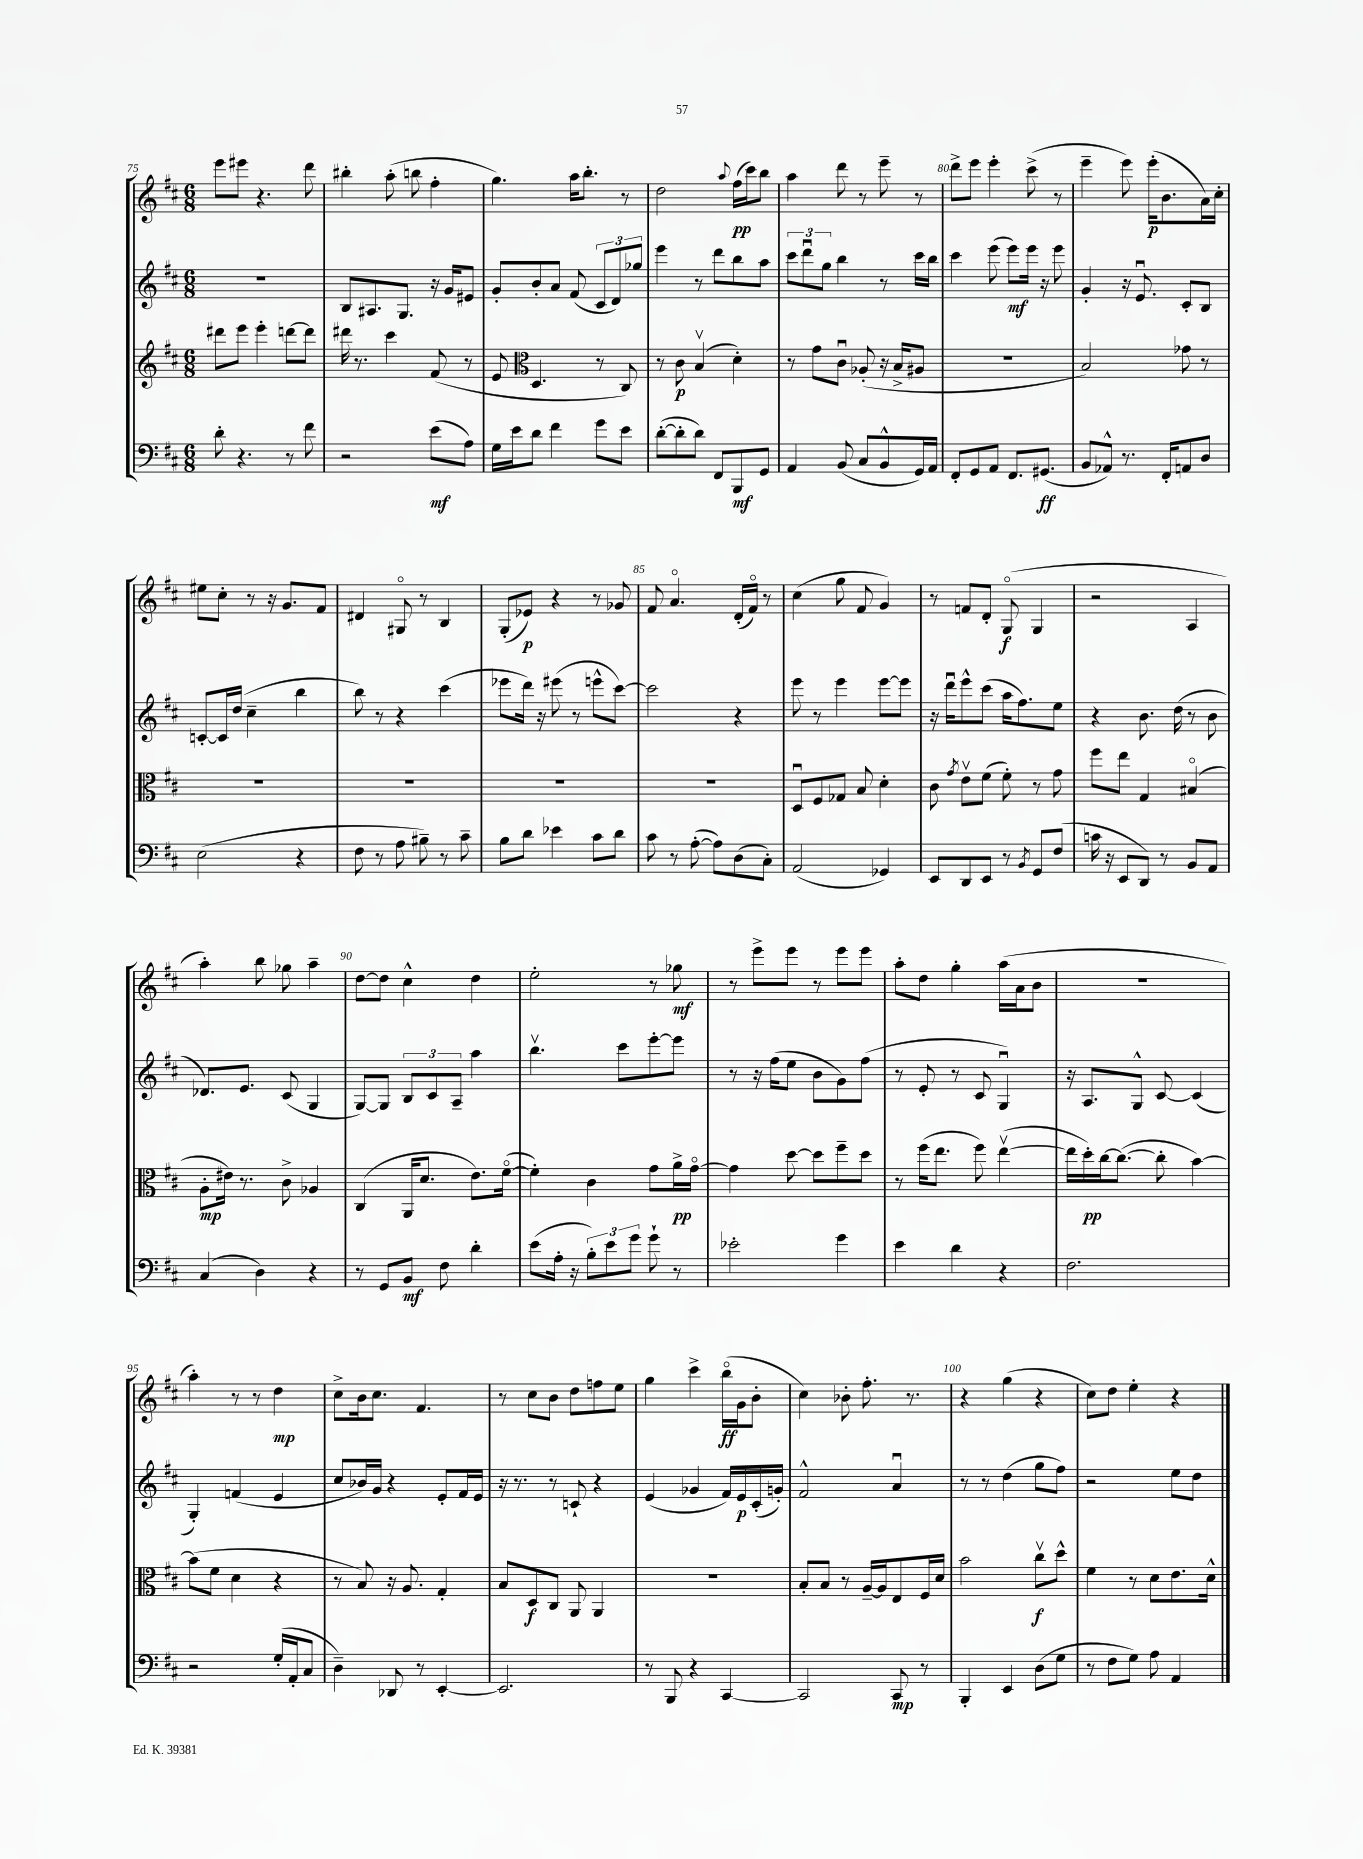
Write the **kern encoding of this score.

**kern	**dynam	**kern	**dynam	**kern	**dynam	**kern	**dynam
*part4	*part4	*part3	*part3	*part2	*part2	*part1	*part1
*staff4	*staff4	*staff3	*staff3	*staff2	*staff2	*staff1	*staff1
*clefF4	*	*clefG2	*	*clefG2	*	*clefG2	*
*k[f#c#]	*	*k[f#c#]	*	*k[f#c#]	*	*k[f#c#]	*
*M6/8	*	*M6/8	*	*M6/8	*	*M6/8	*
=75	=75	=75	=75	=75	=75	=75	=75
8d'\	.	8ddd#X\L	.	2.r	.	8eee\L	.
4.r	.	8eee\J	.	.	.	8eee#X\J	.
.	.	4eee'\	.	.	.	4.r	.
8r	.	[8dddn\L	.	.	.	.	.
8f#\	.	8ddd\J]	.	.	.	8ddd\	.
=76	=76	=76	=76	=76	=76	=76	=76
2r	.	16ddd#X\	.	8B/L	.	4bb#X'\	.
.	.	8.r	.	.	.	.	.
.	.	.	.	8.A#X/	.	.	.
.	.	4ccc#\	.	.	.	(8aa'\	.
.	.	.	.	8.G/J	.	.	.
.	.	.	.	.	.	8bbn\	.
(8e\L	mf	(8f#/	.	16r	.	4ff#'\	.
.	.	.	.	16g/KL	.	.	.
8A\J)	.	8r	.	8e#X/J	.	.	.
=77	=77	=77	=77	=77	=77	=77	=77
16G\LL	.	8e/	.	8g'/L	.	4.gg\)	.
16e\J	.	.	.	.	.	.	.
*	*	*clefC3	*	*	*	*	*
8d\J	.	4.D/	.	8b'/	.	.	.
4f#\	.	.	.	8a/J	.	.	.
.	.	.	.	(8f#/	.	16aa\KL	.
.	.	.	.	.	.	8.bb'\J	.
8g\L	.	8r	.	12c#/L	.	.	.
.	.	.	.	12d/)	.	.	.
8e\J	.	8C#/)	.	.	.	8r	.
.	.	.	.	12gg-X/J	.	.	.
=78	=78	=78	=78	=78	=78	=78	=78
([8d'\L	.	8r	.	4eee\	.	2dd\	.
8d'\]	.	8c#\	p	.	.	.	.
8d\J)	.	(4Bv/	.	8r	.	.	.
8FF#/L	.	.	.	8ddd\L	.	.	.
.	.	.	.	.	.	8qqaa/	.
8BBB/	mf	4d'\)	.	8bb\	.	(16ff#\LL	pp
.	.	.	.	.	.	16ccc#\J)	.
8GG/J	.	.	.	8aa\J	.	8bb\J	.
=79	=79	=79	=79	=79	=79	=79	=79
4AA/	.	8r	.	12ccc#\L	.	4aa\	.
.	.	.	.	12dddu\	.	.	.
.	.	8g\L	.	.	.	.	.
.	.	.	.	12gg\J	.	.	.
(8BB/	.	8c#u\J	.	4bb\	.	8ddd\	.
8C#/L	.	(8A-X'/	.	.	.	8r	.
8BB^^/	.	16r	.	8r	.	8eee~\	.
.	.	16B^/KL	.	.	.	.	.
16GG/L)	.	8A#X/J	.	16ccc#\LL	.	8r	.
16AA/JJ	.	.	.	16bb\JJ	.	.	.
=80	=80	=80	=80	=80	=80	=80	=80
8FF#'/L	.	2.r	.	4ccc#\	.	8ddd^\L	.
8GG/	.	.	.	.	.	8eee\J	.
8AA/J	.	.	.	(8eee\	.	4eee'\	.
8.FF#/L	.	.	.	8eee\L)	mf	.	.
.	.	.	.	16eee\Jk	.	(8ccc#^\	.
(8.GG#X/J	ff	.	.	16r	.	.	.
.	.	.	.	8eee\	.	8r	.
=81	=81	=81	=81	=81	=81	=81	=81
8BB/L	.	2B/)	.	4g'/	.	4eee~\	.
8AA-X^^/J)	.	.	.	.	.	.	.
8.r	.	.	.	16r	.	8eee\)	.
.	.	.	.	8.eu/	.	.	.
.	.	.	.	.	.	(16eee'\KL	p
16FF#'/KL	.	.	.	.	.	8.b\	.
8AAn/	.	8g-X\	.	8c#'/L	.	.	.
8D/J	.	8r	.	8B/J	.	16a\L)	.
.	.	.	.	.	.	16cc#'\JJ	.
!!LO:LB:g=z
=82	=82	=82	=82	=82	=82	=82	=82
(2E\	.	2.r	.	[8cn'/L	.	8ee#X\L	.
.	.	.	.	16c/L]	.	8cc#'\J	.
.	.	.	.	(16dd/JJ	.	.	.
.	.	.	.	4cc#~\	.	8r	.
.	.	.	.	.	.	16r	.
.	.	.	.	.	.	8.g/L	.
4r	.	.	.	4bb\	.	.	.
.	.	.	.	.	.	8f#/J	.
=83	=83	=83	=83	=83	=83	=83	=83
8F#\	.	2.r	.	8bb\)	.	4d#X/	.
8r	.	.	.	8r	.	.	.
8A\	.	.	.	4r	.	8G#X/	.
8B#X~\)	.	.	.	.	.	8r	.
8r	.	.	.	(4ccc#\	.	4B/	.
8c#~\	.	.	.	.	.	.	.
=84	=84	=84	=84	=84	=84	=84	=84
8B\L	.	2.r	.	8eee-X\L	.	(8G'/L	.
8d\J	.	.	.	16ddd\Jk)	.	8e-X/J)	p
.	.	.	.	16r	.	.	.
4e-X\	.	.	.	(8eee#X\	.	4r	.
.	.	.	.	8r	.	.	.
8c#\L	.	.	.	8eeen^^\L	.	8r	.
8d\J	.	.	.	[8ccc#\J)	.	8g-X/	.
=85	=85	=85	=85	=85	=85	=85	=85
8c#\	.	2.r	.	2ccc#\]	.	8f#/	.
8r	.	.	.	.	.	4.a/	.
([8A'\	.	.	.	.	.	.	.
8A\L])	.	.	.	.	.	.	.
(8D\	.	.	.	4r	.	(16d'/LL	.
.	.	.	.	.	.	16f#/JJ)	.
8C#'\J)	.	.	.	.	.	8r	.
=86	=86	=86	=86	=86	=86	=86	=86
(2AA/	.	8Du/L	.	8eee\	.	(4cc#\	.
.	.	8F#/	.	8r	.	.	.
.	.	8G-X/J	.	4eee\	.	8gg\	.
.	.	8B/	.	.	.	8f#/	.
4GG-X/)	.	4d'\	.	[8eee\L	.	4g/)	.
.	.	.	.	8eee\J]	.	.	.
=87	=87	=87	=87	=87	=87	=87	=87
8EE/L	.	8c#\	.	16r	.	8r	.
.	.	.	.	16dddu\KL	.	.	.
.	.	8qg/	.	.	.	.	.
8DD/	.	8ev\L	.	8eee^^\	.	8fn/L	.
8EE/J	.	(8f#\J	.	(8ccc#\J	.	8d'/J	.
8r	.	8f#'\)	.	16aa\KL	.	(8G/	f
.	.	.	.	8.ff#\)	.	.	.
8qBB/	.	.	.	.	.	.	.
8GG/L	.	8r	.	.	.	4G/	.
(8F#/J	.	8g\	.	8ee\J	.	.	.
=88	=88	=88	=88	=88	=88	=88	=88
16cn\	.	8ff#\L	.	4r	.	2r	.
16r	.	.	.	.	.	.	.
8EE/L	.	8ee\J	.	.	.	.	.
8DD/J)	.	4G/	.	8.b\	.	.	.
8r	.	.	.	.	.	.	.
.	.	.	.	(16dd\	.	.	.
8BB/L	.	(4B#X/	.	8r	.	4A/	.
8AA/J	.	.	.	8b\	.	.	.
!!LO:LB:g=z
=89	=89	=89	=89	=89	=89	=89	=89
(4C#/	.	8A'\L	mp	8.d-X/L)	.	4aa'\)	.
.	.	16e#X\Jk)	.	.	.	.	.
.	.	8.r	.	8.e/J	.	.	.
4D\)	.	.	.	.	.	8bb\	.
.	.	8c#^\	.	(8c#/	.	8gg-X\	.
4r	.	4A-X/	.	4G/	.	4aa~\	.
=90	=90	=90	=90	=90	=90	=90	=90
8r	.	(4C#/	.	[8G/L)	.	[8dd\L	.
8GG/L	.	.	.	8G/J]	.	8dd\J]	.
8BB/J	mf	16AA/KL	.	12B/L	.	4cc#^^\	.
.	.	8.d/J	.	.	.	.	.
.	.	.	.	12c#/	.	.	.
8F#\	.	.	.	.	.	.	.
.	.	.	.	12A~/J	.	.	.
4d'\	.	8.e\L)	.	4aa\	.	4dd\	.
.	.	([16f#\Jk	.	.	.	.	.
=91	=91	=91	=91	=91	=91	=91	=91
(8e\L	.	4f#'\])	.	4.bbv\	.	2ee'\	.
16A'\Jk	.	.	.	.	.	.	.
16r	.	.	.	.	.	.	.
12B'\L)	.	4c#\	.	.	.	.	.
12e\	.	.	.	.	.	.	.
.	.	.	.	8ccc#\L	.	.	.
12g\J	.	.	.	.	.	.	.
8g`\	.	8g\L	.	[8eee'\	.	8r	.
8r	.	16a^\L	pp	8eee\J]	.	8gg-X\	mf
.	.	[16g\JJ	.	.	.	.	.
=92	=92	=92	=92	=92	=92	=92	=92
2e-X'\	.	4g\]	.	8r	.	8r	.
.	.	.	.	16r	.	8eee^\L	.
.	.	.	.	(16ff#\KL	.	.	.
.	.	[8dd\	.	8ee\J	.	8eee\J	.
.	.	8dd\L]	.	8b\L	.	8r	.
4g\	.	8ff#~\	.	8g\)	.	8eee\L	.
.	.	8dd\J	.	(8ff#\J	.	8eee\J	.
=93	=93	=93	=93	=93	=93	=93	=93
4e\	.	8r	.	8r	.	8aa'\L	.
.	.	(16ff#\KL	.	8e'/	.	8dd\J	.
.	.	8.ee\J	.	.	.	.	.
4d\	.	.	.	8r	.	4gg'\	.
.	.	8ff#\)	.	8c#/	.	.	.
4r	.	([4eev\	.	4Gu/)	.	(16aa\LL	.
.	.	.	.	.	.	16a\J	.
.	.	.	.	.	.	8b\J	.
=94	=94	=94	=94	=94	=94	=94	=94
2.F#\	.	16ee\LL]	.	16r	.	2.r	.
.	.	16dd'\)	pp	8.A/L	.	.	.
.	.	[16cc#\J	.	.	.	.	.
.	.	(8.cc#\J_	.	.	.	.	.
.	.	.	.	8G^^/J	.	.	.
.	.	8cc#'\]	.	[8c#/	.	.	.
.	.	[4b\)	.	(4c#/]	.	.	.
!!LO:LB:g=z
=95	=95	=95	=95	=95	=95	=95	=95
2r	.	(8b\L]	.	4G'/)	.	4aa'\)	.
.	.	8f#\J	.	.	.	.	.
.	.	4d\	.	(4fn/	.	8r	.
.	.	.	.	.	.	8r	.
(16G'/LL	.	4r	.	4e/	.	4dd\	mp
16AA'/J	.	.	.	.	.	.	.
8C#/J	.	.	.	.	.	.	.
=96	=96	=96	=96	=96	=96	=96	=96
4D~\)	.	8r	.	8cc#/L	.	8cc#^\L	.
.	.	8B/)	.	16b-X/L)	.	16b\k	.
.	.	.	.	16g/JJ	.	8.cc#\J	.
8DD-X/	.	16r	.	4r	.	.	.
.	.	8.A/	.	.	.	.	.
8r	.	.	.	.	.	4.f#/	.
[4EE'/	.	4G'/	.	8e'/L	.	.	.
.	.	.	.	16f#/L	.	.	.
.	.	.	.	16e/JJ	.	.	.
=97	=97	=97	=97	=97	=97	=97	=97
2.EE/]	.	8B/L	.	16r	.	8r	.
.	.	.	.	8.r	.	.	.
.	.	8D/	f	.	.	8cc#\L	.
.	.	8C#/J	.	8r	.	8b\J	.
.	.	8AA/	.	8cn`/	.	8dd\L	.
.	.	4AA/	.	4r	.	8ffn\	.
.	.	.	.	.	.	8ee\J	.
=98	=98	=98	=98	=98	=98	=98	=98
8r	.	2.r	.	(4e/	.	4gg\	.
8BBB/	.	.	.	.	.	.	.
4r	.	.	.	4g-X/	.	4ccc#^\	.
[4CC#/	.	.	.	16f#/LL)	.	(16bb\LL	ff
.	.	.	.	16e/	p	16g\J	.
.	.	.	.	(16c#'/	.	8b'\J	.
.	.	.	.	16gn'/JJ)	.	.	.
=99	=99	=99	=99	=99	=99	=99	=99
2CC#/]	.	8B'/L	.	2f#^^/	.	4cc#\)	.
.	.	8B/J	.	.	.	.	.
.	.	8r	.	.	.	8b-X'\	.
.	.	[16A~/LL	.	.	.	8.ff#'\	.
.	.	16A/J]	.	.	.	.	.
8CC#/	mp	8E/	.	4au/	.	.	.
.	.	.	.	.	.	8.r	.
8r	.	16F#/L	.	.	.	.	.
.	.	16d/JJ	.	.	.	.	.
=100	=100	=100	=100	=100	=100	=100	=100
4BBB'/	.	2b\	.	8r	.	4r	.
.	.	.	.	8r	.	.	.
4EE/	.	.	.	(4dd\	.	(4gg\	.
(8D\L	.	8cc#v\L	f	8gg\L	.	4r	.
8G\J	.	8dd^^\J	.	8ff#\J)	.	.	.
=101	=101	=101	=101	=101	=101	=101	=101
8r	.	4f#\	.	2r	.	8cc#\L)	.
8F#\L	.	.	.	.	.	8dd\J	.
8G\J)	.	8r	.	.	.	4ee'\	.
8A\	.	8d\L	.	.	.	.	.
4AA/	.	8.e\	.	8ee\L	.	4r	.
.	.	.	.	8dd\J	.	.	.
.	.	16d^^\Jk	.	.	.	.	.
==	==	==	==	==	==	==	==
*-	*-	*-	*-	*-	*-	*-	*-
